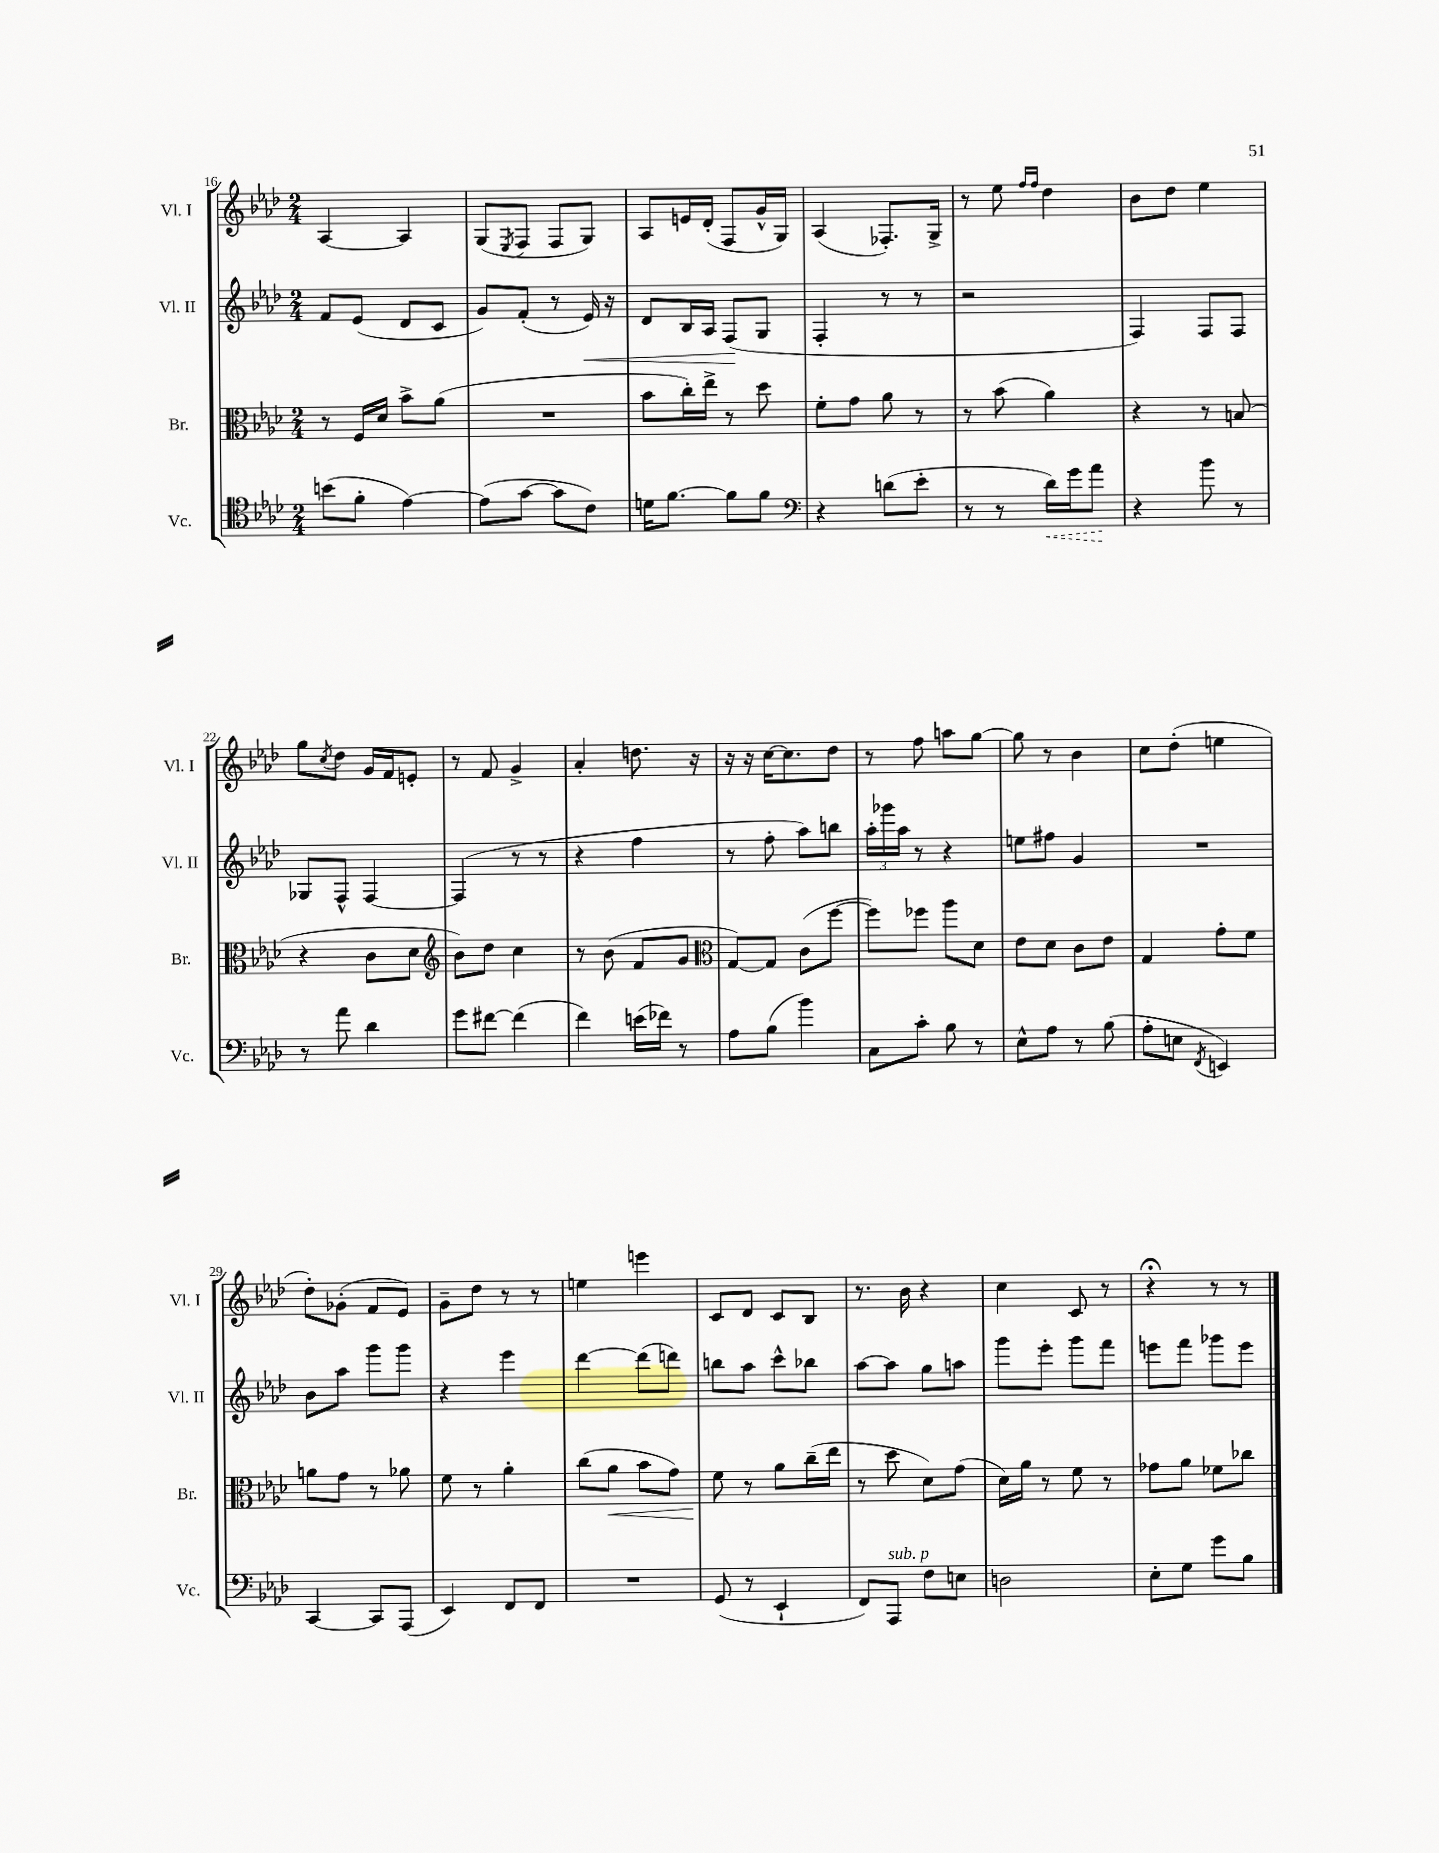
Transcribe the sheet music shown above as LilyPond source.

<<
\new StaffGroup <<
\new Staff = "s0" \with { instrumentName = "Vl. I" shortInstrumentName = "Vl. I" } {
    \clef treble \key aes \major \numericTimeSignature \time 2/4
    aes4~ aes4 |
    g8( \acciaccatura { ees8 } f8 f8 g8) |
    aes8 e'16 des'16-.( f8 g'16-^ g16) |
    aes4( fes8.-.) g16-> |
    r8 ees''8 \grace { f''16 f''16 } des''4 |
    bes'8 des''8 ees''4 |
    g''8 \acciaccatura { c''8 } des''8 g'16 f'16 e'8-. |
    r8 f'8 g'4-> |
    aes'4-. d''8. r16 |
    r16 r16 c''16~ c''8. des''8 |
    r8 f''8 a''8 g''8~ |
    g''8 r8 bes'4 |
    c''8 des''8-.( e''4 |
    des''8-.) ges'8-.( f'8 ees'8) |
    g'8-- des''8 r8 r8 |
    e''4 e'''4 |
    c'8 des'8 c'8 bes8 |
    r8. bes'16 r4 |
    c''4 c'8 r8 |
    r4\fermata r8 r8 \bar "|." |
}
\new Staff = "s1" \with { instrumentName = "Vl. II" shortInstrumentName = "Vl. II" } {
    \clef treble \key aes \major \numericTimeSignature \time 2/4
    f'8 ees'8( des'8 c'8 |
    g'8) f'8-.( r8 ees'16\<) r16 |
    des'8 bes16 aes16 f8\!( g8 |
    f4-. r8 r8 |
    r2 |
    f4) f8 f8 |
    ges8 f8-^ f4~ |
    f4( r8 r8 |
    r4 f''4 |
    r8 f''8-. aes''8) b''8 |
    \tuplet 3/2 { aes''16-. ges'''16 aes''16 } r8 r4 |
    e''8 fis''8 g'4 |
    R2 |
    bes'8 aes''8 g'''8 g'''8 |
    r4 ees'''4 |
    des'''4~ des'''8( d'''8) |
    b''8 aes''8 c'''8-^ bes''8 |
    aes''8~ aes''8 g''8 a''8 |
    g'''8 ees'''8-. g'''8 f'''8 |
    e'''8 f'''8 ges'''8 e'''8 \bar "|." |
}
\new Staff = "s2" \with { instrumentName = "Br." shortInstrumentName = "Br." } {
    \clef alto \key aes \major \numericTimeSignature \time 2/4
    r8 f16 des'16 bes'8-> aes'8( |
    R2 |
    bes'8 c''16-.) ees''16-> r8 des''8 |
    f'8-. g'8 aes'8 r8 |
    r8 bes'8( aes'4) |
    r4 r8 b8( |
    r4 c'8 des'8 |
    \clef treble bes'8) des''8 c''4 |
    r8 bes'8( f'8 g'8 |
    \clef alto g8~) g8 c'8( f''8~ |
    f''8) fes''8 aes''8 des'8 |
    ees'8 des'8 c'8 ees'8 |
    g4 g'8-. f'8 |
    a'8 g'8 r8 aes'8 |
    f'8 r8 aes'4-. |
    c''8( aes'8\< bes'8 g'8) |
    f'8\! r8 aes'8 c''16--( ees''16 |
    r8 des''8 des'8) g'8( |
    des'16) aes'16 r8 f'8 r8 |
    ges'8 aes'8 fes'8 ces''8 \bar "|." |
}
\new Staff = "s3" \with { instrumentName = "Vc." shortInstrumentName = "Vc." } {
    \clef tenor \key aes \major \numericTimeSignature \time 2/4
    b'8( f'8-. ees'4~) |
    ees'8( g'8~ g'8 c'8) |
    d'16 f'8.~ f'8 f'8 |
    \clef bass r4 d'8( ees'8-. |
    r8 r8 \once \override Hairpin.style = #'dashed-line des'16\<) g'16 aes'8\! |
    r4 bes'8 r8 |
    r8 aes'8 des'4 |
    g'8 fis'8~ fis'4( |
    f'4) e'16( fes'16) r8 |
    aes8 bes8( bes'4) |
    c8 c'8-. bes8 r8 |
    ees8-^ aes8 r8 bes8( |
    aes8-. e8 \acciaccatura { f,8 } e,4) |
    c,4~ c,8 aes,,8( |
    ees,4) f,8 f,8 |
    R2 |
    g,8( r8 ees,4-! |
    f,8) aes,,8^\markup { \italic "sub. p" } f8 e8 |
    d2 |
    ees8-. g8 g'8 bes8 \bar "|." |
}
>>
>>
\layout { \context { \Score currentBarNumber = #16 } }
